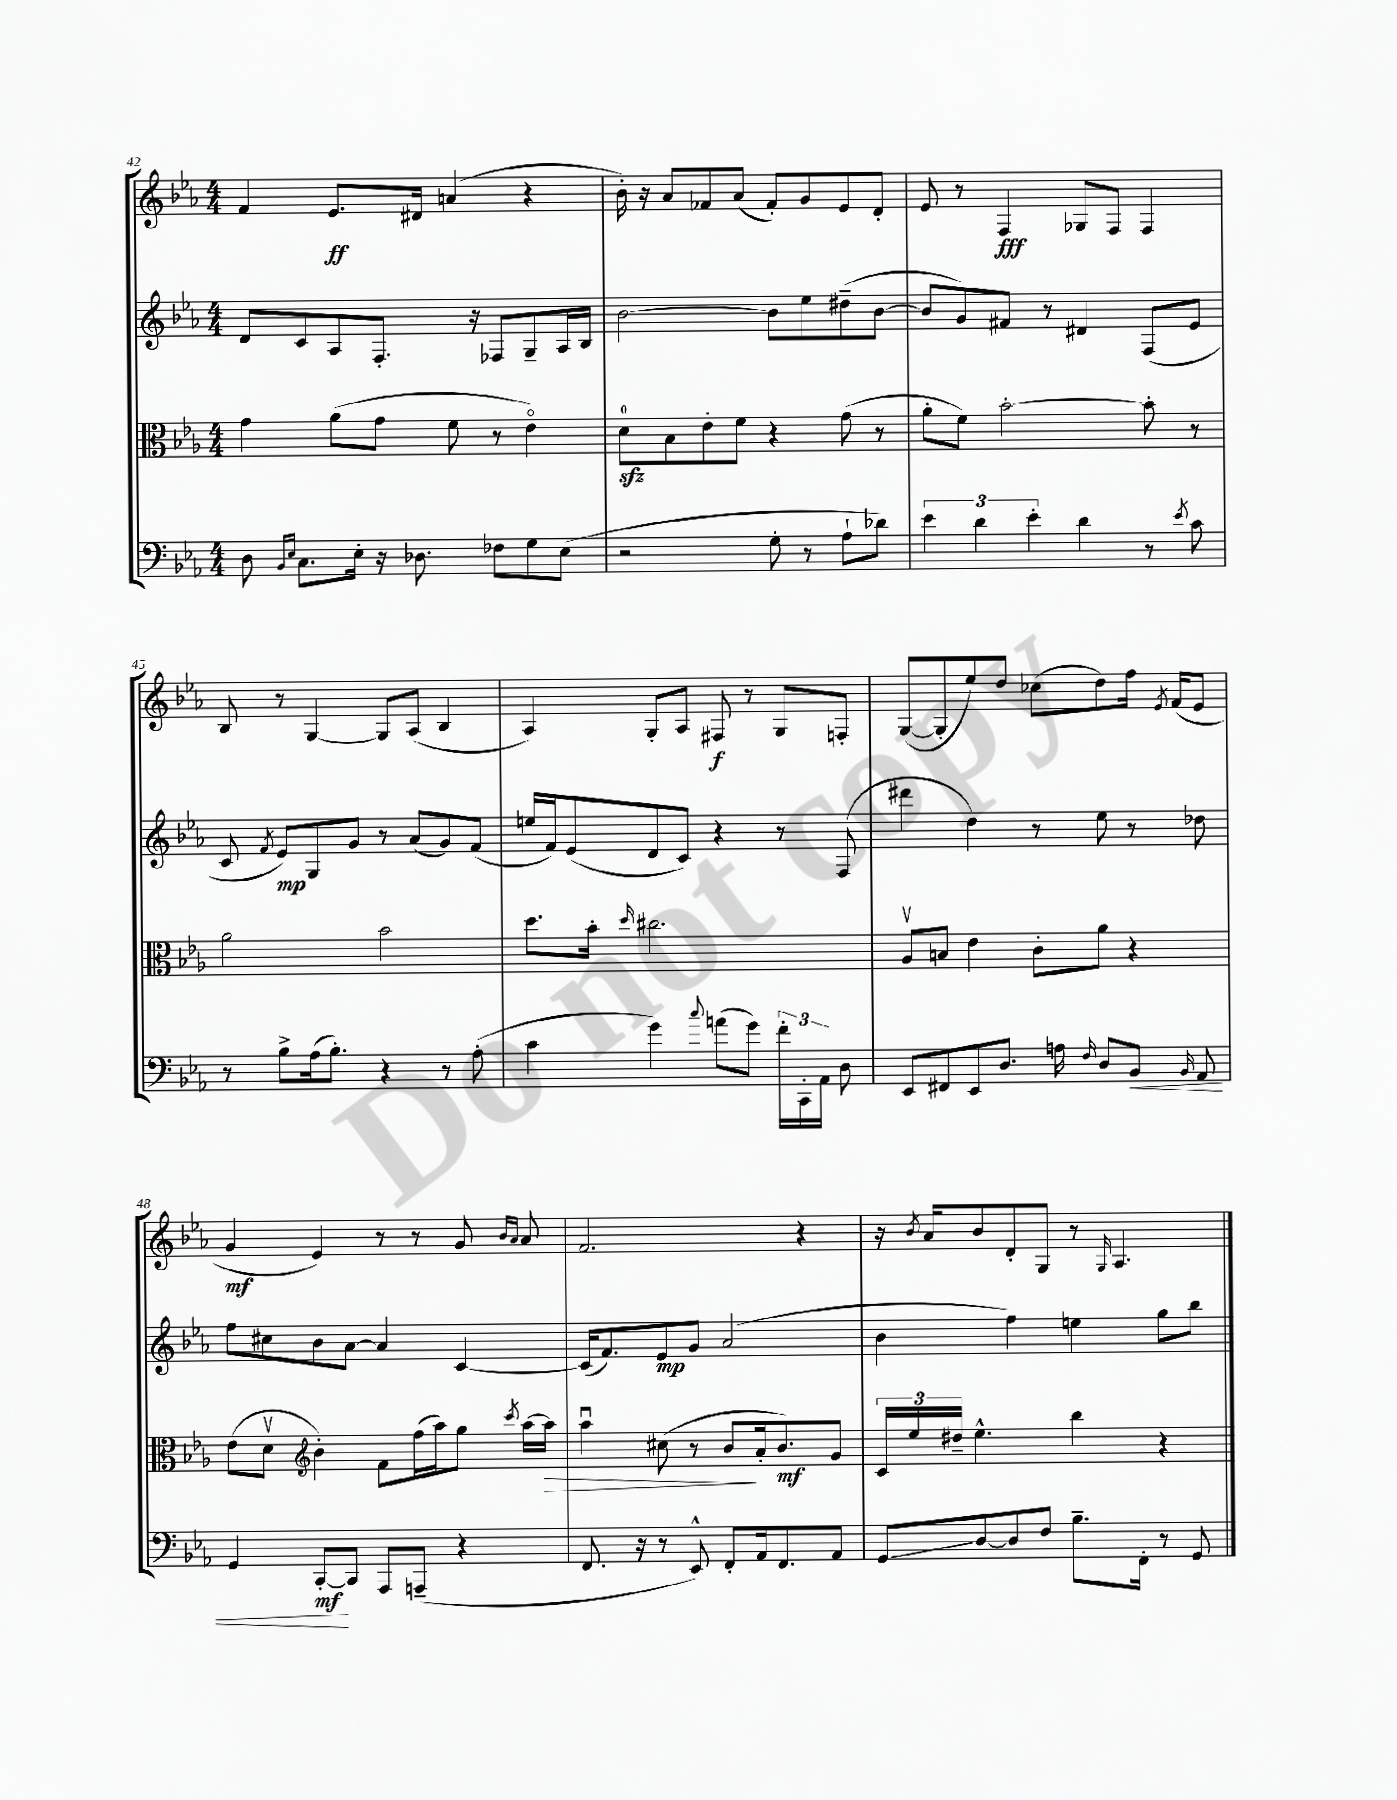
<<
\new StaffGroup <<
\new Staff = "s0" {
    \clef treble \key ees \major \numericTimeSignature \time 4/4
    \autoBeamOff f'4 ees'8.[\ff dis'16] a'4( r4 |
    bes'16-.) r16 aes'8[ fes'8 aes'8]( fes'8[-.) g'8 ees'8 d'8]-. |
    ees'8 r8 f4\fff ges8[ f8] f4 |
    bes8 r8 g4~ g8[ aes8]( bes4 |
    aes4) g8[-. aes8] fis8\f r8 g8[ f8]-. |
    g8[~( g8-. ees''8) d''8] ces''8[( d''8) f''16] \acciaccatura { ees'8 } f'16[( ees'8] |
    g'4\mf ees'4) r8 r8 g'8 \grace { bes'16[ aes'16] } aes'8 |
    f'2. r4 |
    r16 \acciaccatura { bes'8 } aes'16[ bes'8 d'8-. g8] r8 \grace { g16 } aes4. \bar "|." |
}
\new Staff = "s1" {
    \clef treble \key ees \major \numericTimeSignature \time 4/4
    \autoBeamOff d'8[ c'8 aes8 f8.]-. r16 fes8[ g8-- aes16 bes16] |
    bes'2~ bes'8[ ees''8 dis''8--( bes'8]~ |
    bes'8[ g'8) fis'8] r8 dis'4 f8[( ees'8] |
    c'8 \acciaccatura { f'8 } ees'8[\mp) g8 g'8] r8 aes'8[( g'8) f'8]( |
    e''16[ f'16) ees'8( d'8 c'8]) r4 r8 f8( |
    dis'''4 d''4) r8 ees''8 r8 des''8 |
    f''8[ cis''8 bes'8 aes'8]~ aes'4 c'4~ |
    c'16[( f'8.) ees'8\mp g'8] aes'2( |
    bes'4 f''4) e''4 g''8[ bes''8] \bar "|." |
}
\new Staff = "s2" {
    \clef alto \key ees \major \numericTimeSignature \time 4/4
    \autoBeamOff g'4 aes'8[( g'8] f'8 r8 ees'4\flageolet) |
    d'8[-0\sfz bes8 ees'8-. f'8] r4 g'8( r8 |
    aes'8[-. f'8]) bes'2~-. bes'8-. r8 |
    aes'2 bes'2 |
    d''8.[ bes'16]-. \grace { d''16 } cis''2. |
    aes8[\upbow b8] ees'4 c'8[-. aes'8] r4 |
    ees'8[( d'8]\upbow \clef treble bes'4-.) f'8[ f''16( aes''16) g''8] \acciaccatura { c'''8 } aes''16[~ aes''16]\> |
    aes''4\downbow cis''8( r8 bes'8[\! aes'16-. bes'8.\mf) g'8] |
    \tuplet 3/2 { c'16[ ees''16 dis''16]-- } ees''4.-^ bes''4 r4 \bar "|." |
}
\new Staff = "s3" {
    \clef bass \key ees \major \numericTimeSignature \time 4/4
    \autoBeamOff d8 \grace { bes,16[ ees16] } c8.[ ees16]-. r16 des8. fes8[ g8 ees8]( |
    r2 g8-. r8 aes8[-! des'8]) |
    \tuplet 3/2 { ees'4 d'4 ees'4-. } d'4 r8 \acciaccatura { ees'8 } c'8 |
    r8 bes8[-> aes16( bes8.]-.) r4 r8 aes8-.( |
    c'4 g'4) \appoggiatura { c''8 } a'8[( g'8]) \tuplet 3/2 { f'16[-. c,16-. aes,16] } d8 |
    ees,8[ fis,8 ees,8 d8.] a16 \grace { f16 } d8[ bes,8]\< \grace { bes,16 } aes,8 |
    g,4 c,8[~-.\mf\! c,8] aes,,8[ a,,8]--( r4 |
    f,8. r16 r8 ees,8-^) f,8[-. aes,16 f,8. aes,8] |
    g,8[\glissando d8~ d8 f8] bes8.[-- f,16]-. r8 g,8 \bar "|." |
}
>>
>>
\layout { \context { \Score currentBarNumber = #42 } }
